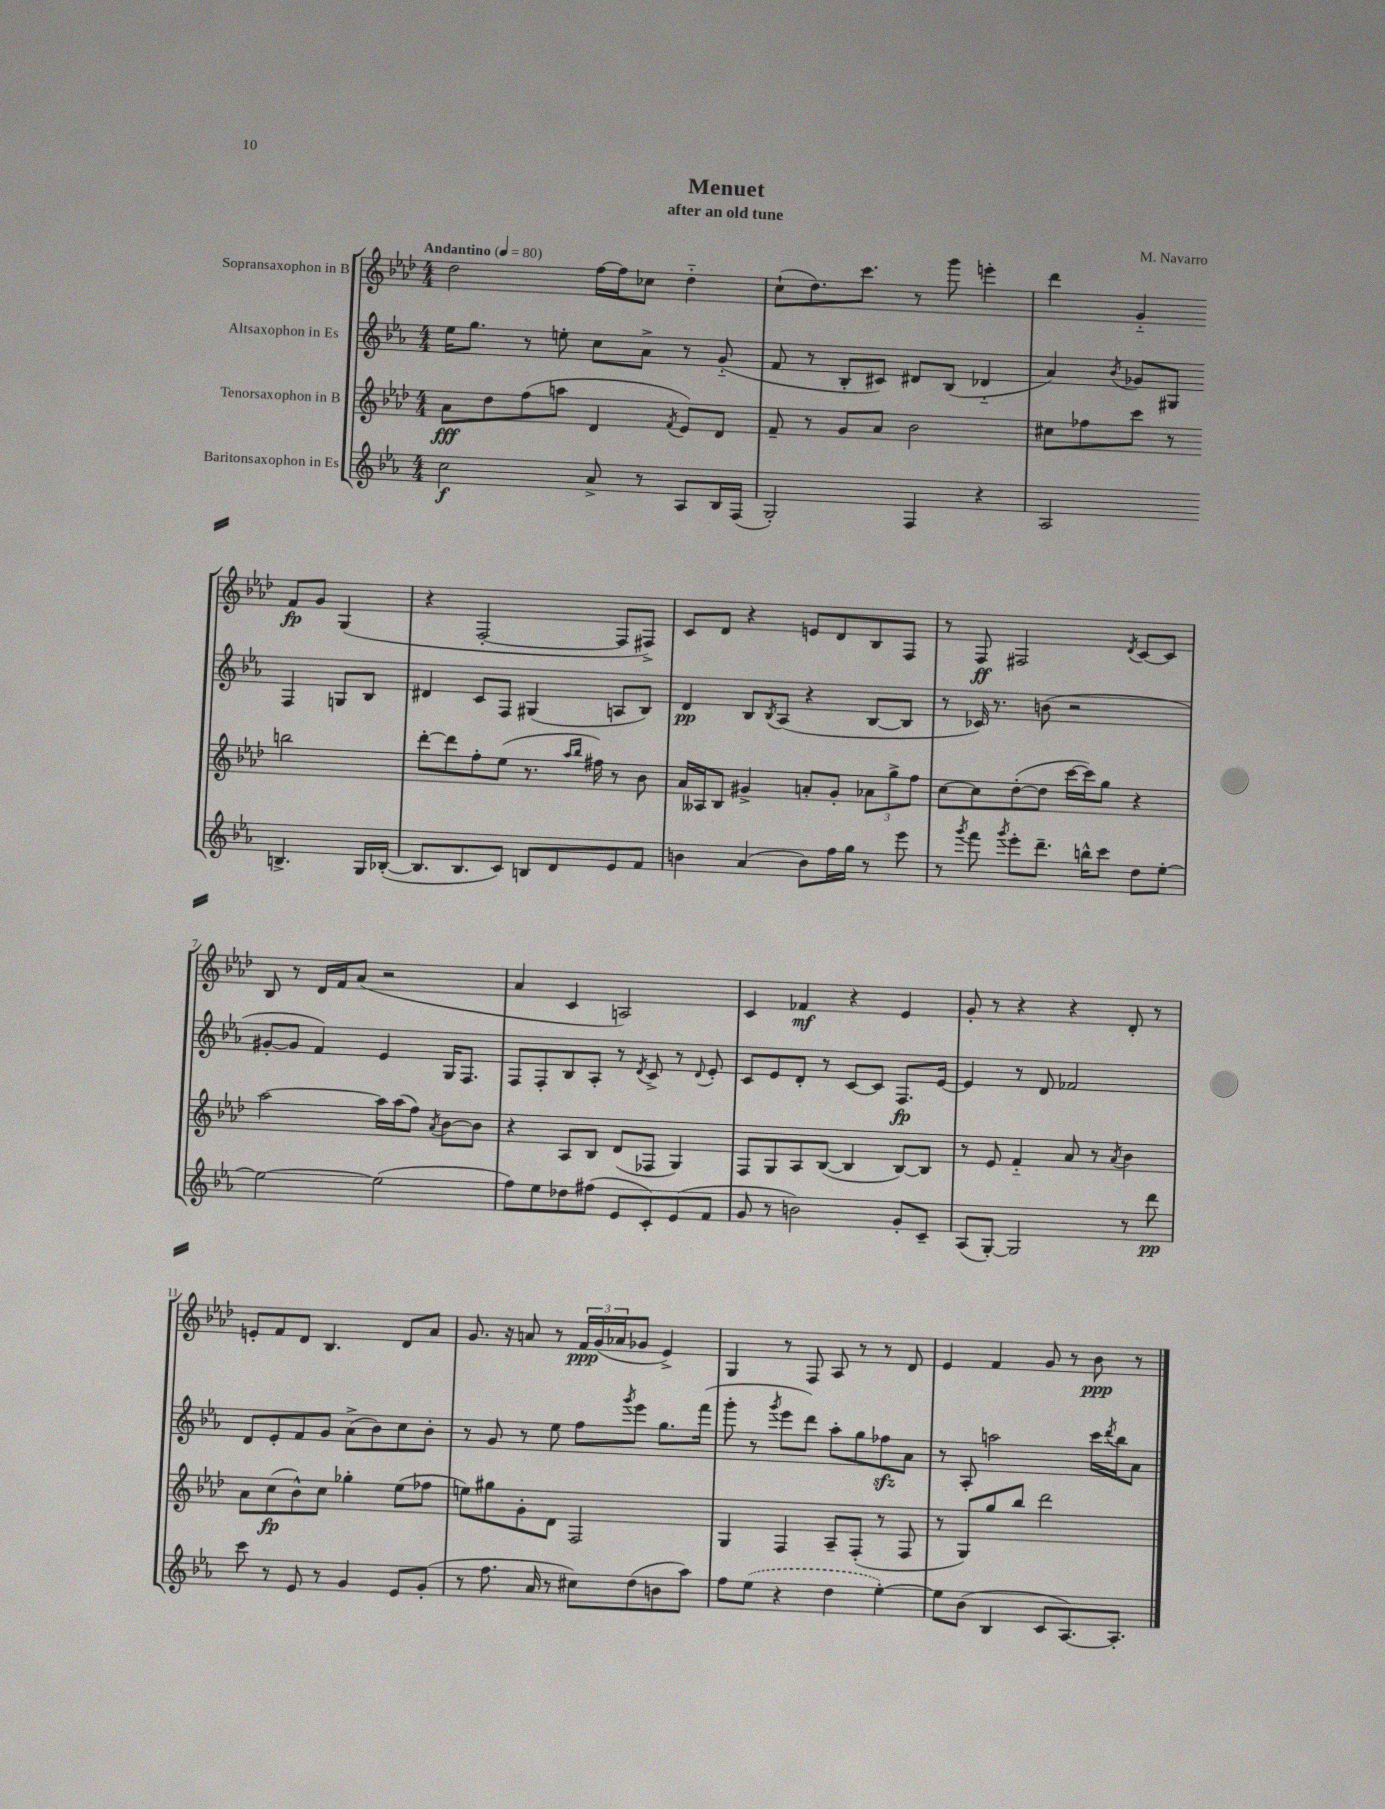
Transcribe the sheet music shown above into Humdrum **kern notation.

**kern	**dynam	**kern	**dynam	**kern	**dynam	**kern	**dynam
*part4	*part4	*part3	*part3	*part2	*part2	*part1	*part1
*staff4	*staff4	*staff3	*staff3	*staff2	*staff2	*staff1	*staff1
*I"Baritonsaxophon in Es	*	*I"Tenorsaxophon in B	*	*I"Altsaxophon in Es	*	*I"Sopransaxophon in B	*
*clefG2	*	*clefG2	*	*clefG2	*	*clefG2	*
*k[b-e-a-]	*	*k[b-e-a-d-]	*	*k[b-e-a-]	*	*k[b-e-a-d-]	*
*M4/4	*	*M4/4	*	*M4/4	*	*M4/4	*
*MM80	*	*MM80	*	*MM80	*	*MM80	*
=1	=1	=1	=1	=1	=1	=1	=1
!	!	!	!	!	!	!LO:TX:a:B:t=Andantino	!
2cc\	f	8a-\L	fff	16ee-\KL	.	2dd-\	.
.	.	.	.	8.gg\J	.	.	.
.	.	8dd-\	.	.	.	.	.
.	.	(8ff\	.	8r	.	.	.
.	.	8aan\J	.	8een'\	.	.	.
8a-^/	.	4d-/	.	8cc\L	.	[16ff\LL	.
.	.	.	.	.	.	16ff\J]	.
8r	.	.	.	8a-^\J	.	8cc-X\J	.
.	.	8qf/	.	.	.	.	.
8A-/L	.	8e-/L)	.	8r	.	4dd-\	.
16B-/L	.	8d-/J	.	(8g/	.	.	.
(16F/JJ	.	.	.	.	.	.	.
=2	=2	=2	=2	=2	=2	=2	=2
2G'/)	.	8f~/	.	8f/	.	(8cc`\L	.
.	.	8r	.	8r	.	8.dd-\)	.
.	.	8g/L	.	8B-'/L	.	.	.
.	.	.	.	.	.	8.ccc\J	.
.	.	8a-/J	.	8c#X/J)	.	.	.
4F/	.	2b-\	.	8d#X/L	.	8r	.
.	.	.	.	(8B-/J	.	8ggg\	.
4r	.	.	.	4d-X/	.	4eeen'\	.
=3	=3	=3	=3	=3	=3	=3	=3
2A-/	.	8cc#X\L	.	4a-/)	.	4ddd-\	.
.	.	8ff-X\	.	.	.	.	.
.	.	.	.	8qb-/	.	.	.
.	.	8ccc\J	.	8g-X/L	.	4g/	.
.	.	8r	.	8G#X/J	.	.	.
4.Bn^/	.	2bbn\	.	4F/	.	8f/L	fp
.	.	.	.	.	.	8g/J	.
.	.	.	.	8Gn/L	.	(4G/	.
16G/LL	.	.	.	8B-/J	.	.	.
([16B-X'/JJ	.	.	.	.	.	.	.
!!LO:LB:g=z
=4	=4	=4	=4	=4	=4	=4	=4
8.B-/L]	.	[8ddd-'\L	.	4d#X/	.	4r	.
.	.	8ddd-\]	.	.	.	.	.
8.B-/	.	.	.	.	.	.	.
.	.	8ff'\	.	8c/L	.	[2F'/	.
8c/J)	.	(8ee-\J	.	8F/J	.	.	.
8Bn/L	.	8.r	.	(4G#X/	.	.	.
8d/	.	.	.	.	.	.	.
.	.	16qqaa-/LL	.	.	.	.	.
.	.	16qqbb-/JJ	.	.	.	.	.
.	.	16ff#X\)	.	.	.	.	.
8e-/	.	8r	.	8An/L	.	8F/L]	.
8f/J	.	8b-\	.	8B-/J)	.	8F#X^/J)	.
=5	=5	=5	=5	=5	=5	=5	=5
4bn\	.	16a-/LL	.	4d/	pp	8c/L	.
.	.	16A--X/J	.	.	.	.	.
.	.	8B-/J	.	.	.	8d-/J	.
(4a-/	.	4g#X^/	.	8B-/L	.	4r	.
.	.	.	.	8qB-/	.	.	.
.	.	.	.	(8A-/J	.	.	.
8b\L)	.	8an'/L	.	4r	.	8en/L	.
16ff\L	.	8g#'/J	.	.	.	8d-/	.
16gg\JJ	.	.	.	.	.	.	.
8r	.	12a-X\L	.	[8B-/L	.	8B-/	.
.	.	12gg^\	.	.	.	.	.
8eee-\	.	.	.	8B-/J]	.	8F/J	.
.	.	12ff\J	.	.	.	.	.
=6	=6	=6	=6	=6	=6	=6	=6
8r	.	[8cc\L	.	8r	.	8r	.
8qggg/	.	.	.	.	.	.	.
8fff\	.	8cc\]	.	16c-X/)	.	8F/	ff
.	.	.	.	8.r	.	.	.
8qggg/	.	.	.	.	.	.	.
8eee-'\L	.	([8dd-'\	.	.	.	2F#X/	.
8.ddd~\J	.	8dd-\J]	.	(8bn\	.	.	.
.	.	[16ccc\LL	.	2r	.	.	.
16bbn^^\KL	.	16ccc\J])	.	.	.	.	.
8ccc\J	.	8gg\J	.	.	.	.	.
.	.	.	.	.	.	8qd-/	.
8dd\L	.	4r	.	.	.	[8c/L	.
[8ee-'\J	.	.	.	.	.	8c/J]	.
!!LO:LB:g=z
=7	=7	=7	=7	=7	=7	=7	=7
2ee-\_	.	[2aa-\	.	[8g#X'/L	.	8B-/	.
.	.	.	.	8g#/J]	.	8r	.
.	.	.	.	4f/)	.	16d-/LL	.
.	.	.	.	.	.	16f/J	.
.	.	.	.	.	.	(8a-/J	.
(2ee-\]	.	16aa-\LL]	.	4e-/	.	2r	.
.	.	(16aa-\J	.	.	.	.	.
.	.	8ff\J)	.	.	.	.	.
.	.	8qa-/	.	.	.	.	.
.	.	[8b-\L	.	16G/KL	.	.	.
.	.	.	.	8.F/J	.	.	.
.	.	8b-\J]	.	.	.	.	.
=8	=8	=8	=8	=8	=8	=8	=8
8ff\L)	.	4r	.	8F/L	.	4a-/	.
8ee-\	.	.	.	8F'/	.	.	.
8dd-X\	.	8A-/L	.	8B-/	.	4c/	.
(8ff#X\J	.	8B-/J	.	8A-'/J	.	.	.
8e-/L	.	(8d-/L	.	8r	.	2An/)	.
.	.	.	.	8qd/	.	.	.
8c'/)	.	8F-X/J	.	8c^/	.	.	.
(8e-/	.	4G/)	.	8r	.	.	.
.	.	.	.	8qqd/	.	.	.
8f/J	.	.	.	8e-'/	.	.	.
=9	=9	=9	=9	=9	=9	=9	=9
8g/	.	8F/L	.	8c/L	.	4c/	.
8r	.	8G/	.	8e-/	.	.	.
2bn\)	.	8A-/	.	8d'/J	.	4f-X/	mf
.	.	([8B-/J	.	8r	.	.	.
.	.	4B-/]	.	[8c/L	.	4r	.
.	.	.	.	8c/J]	.	.	.
8g'/L	.	[8B-/L)	.	8.F/L	fp	4e-/	.
8c~/J	.	8B-/J]	.	.	.	.	.
.	.	.	.	[16e-/Jk	.	.	.
=10	=10	=10	=10	=10	=10	=10	=10
(8A-/L	.	8r	.	4e-/]	.	8g'/	.
[8G'/J)	.	8e-/	.	.	.	8r	.
2G/]	.	4f/	.	8r	.	4r	.
.	.	.	.	8d/	.	.	.
.	.	8a-/	.	2f-X/	.	4r	.
.	.	8r	.	.	.	.	.
.	.	8qa-/	.	.	.	.	.
8r	.	4b-\	.	.	.	8d-'/	.
8ddd\	pp	.	.	.	.	8r	.
!!LO:LB:g=z
=11	=11	=11	=11	=11	=11	=11	=11
8ccc\	.	8a-\L	.	8d/L	.	8en'/L	.
8r	.	(8cc\	fp	8e-'/	.	8f/	.
8e-/	.	8b-^^\)	.	8f/	.	8d-/J	.
8r	.	8cc\J	.	8g/J	.	4.B-/	.
4g/	.	4gg-X'\	.	(8a-^\L	.	.	.
.	.	.	.	8b-\)	.	.	.
8e-/L	.	(8ee-\L	.	8cc\	.	8d-/L	.
(8g'/J	.	8ff-X\J	.	8b-'\J	.	8a-/J	.
=12	=12	=12	=12	=12	=12	=12	=12
8r	.	8een\L)	.	8r	.	8.g/	.
8.ff\	.	8gg#X\	.	8g/	.	.	.
.	.	.	.	.	.	16r	.
.	.	8g'\	.	8r	.	8an/	.
16a-/	.	.	.	.	.	.	.
8r	.	8d-\J	.	8ee-\	.	8r	.
8cc#X\L)	.	2F/	.	8ff\L	.	24f/LL	ppp
.	.	.	.	.	.	(24g/	.
.	.	.	.	.	.	24a-X/J	.
.	.	.	.	8qggg/	.	.	.
(8dd\	.	.	.	8eee-\J	.	8g-X/J	.
8bn\	.	.	.	8.gg\L	.	4e-^/)	.
8aa-\J)	.	.	.	.	.	.	.
.	.	.	.	(16fff\Jk	.	.	.
=13	=13	=13	=13	=13	=13	=13	=13
8ff\L	.	4G/	.	8ggg'\	.	4G/	.
(8ee-\J	.	.	.	8r	.	.	.
.	.	.	.	8qggg/	.	.	.
4r	.	4F/	.	8eee-\L	.	8r	.
.	.	.	.	8ddd\J)	.	8F/	.
4dd\	.	8A-~/L	.	8aa-'\L	.	8A-/	.
.	.	(8F'/J	.	8gg\	.	8r	.
[4ee-'\)	.	8r	.	8ff-Xzz\	.	8r	.
.	.	8F/	.	8a-\J	.	8d-/	.
=14	=14	=14	=14	=14	=14	=14	=14
8ee-\L]	.	8r	.	8r	.	4e-/	.
(8b-\J	.	8G/L)	.	8A-'/	.	.	.
4B-/	.	8gg/	.	2aan\	.	4f/	.
.	.	8bb-/J	.	.	.	.	.
8c/L	.	2ddd-\	.	.	.	8g/	.
[8.A-/)	.	.	.	.	.	8r	.
.	.	.	.	16ccc\LL	.	8b-\	ppp
.	.	.	.	8qddd/	.	.	.
8.A-'/J]	.	.	.	16bb-\J	.	.	.
.	.	.	.	8a-\J	.	8r	.
==	==	==	==	==	==	==	==
*-	*-	*-	*-	*-	*-	*-	*-
